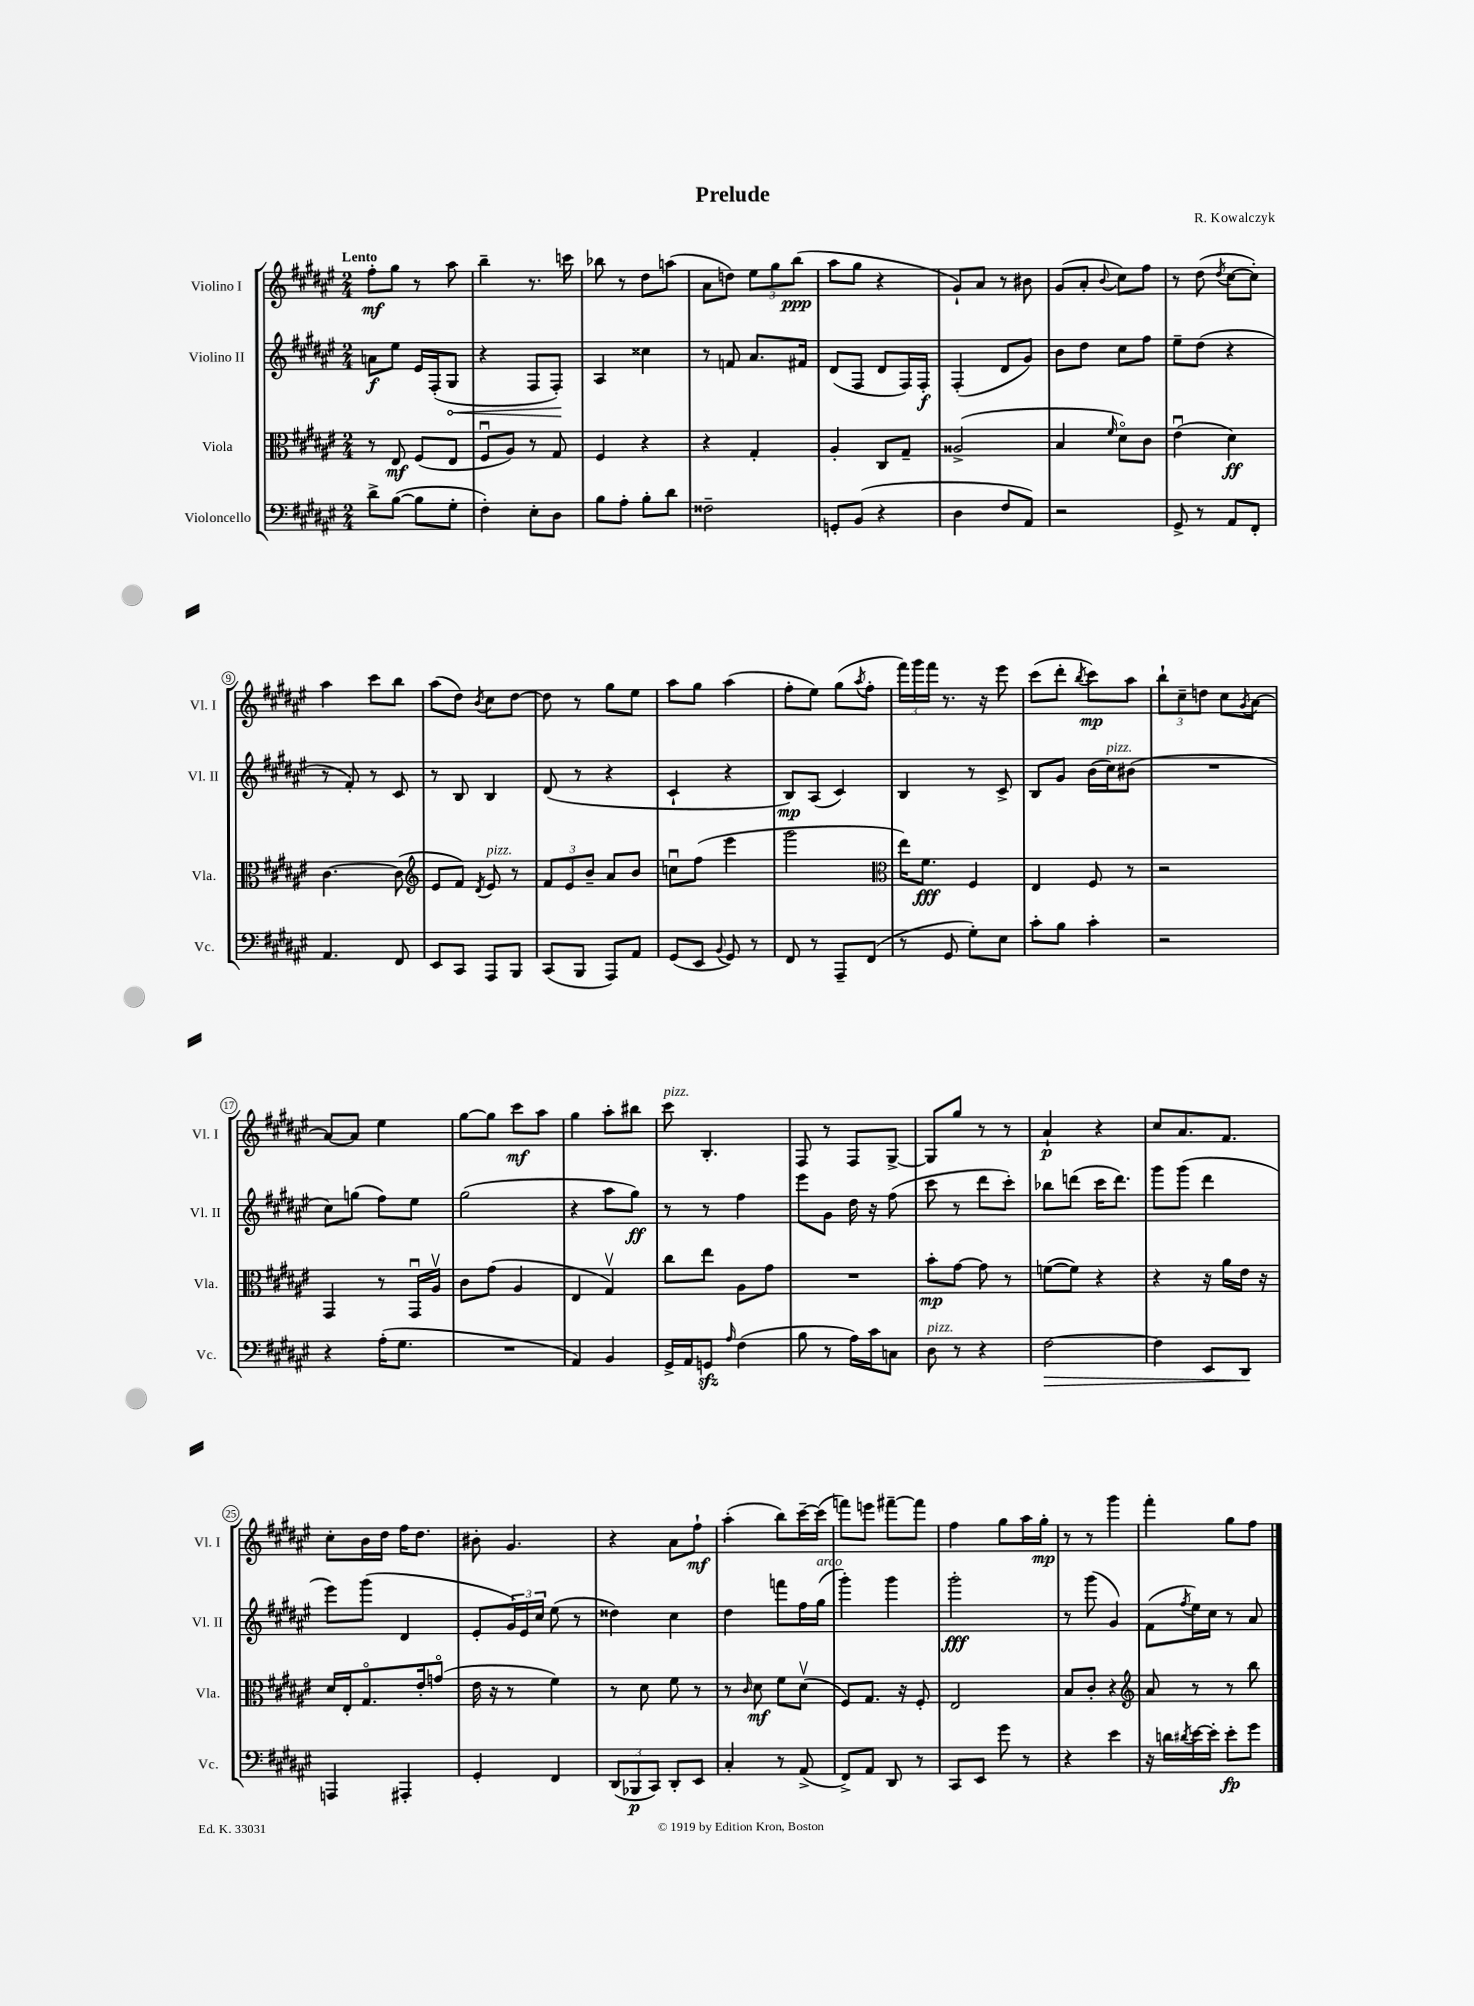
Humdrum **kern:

**kern	**kern	**kern	**kern
*staff4	*staff3	*staff2	*staff1
*clefF4	*clefC3	*clefG2	*clefG2
*k[f#c#g#d#a#e#]	*k[f#c#g#d#a#e#]	*k[f#c#g#d#a#e#]	*k[f#c#g#d#a#e#]
*M2/4	*M2/4	*M2/4	*M2/4
8d#^	8r	8a	8ff#'
([8B	8E#	8ee#	8gg#
8B]	(8F#	16e#	8r
.	.	(16F#'	.
8G#'	8E#	8G#	8aa#
=	=	=	=
4F#')	8F#u	4r	4bb~
.	8A#)	.	.
8E#'	8r	8F#	8.r
8D#	8G#	8F#')	.
.	.	.	16ccc
=	=	=	=
8B	4F#	4A#	8bb-
8A#'	.	.	8r
8B'	4r	4cc##	8dd#
8d#	.	.	(8aa
=	=	=	=
2F##~	4r	8r	8a#
.	.	8f	8dd)
.	4G#'	8.a#	12ee#
.	.	.	12gg#
.	.	.	(12bb
.	.	16f#	.
=	=	=	=
8GG'	4A#'	(8d#	8aa#
(8BB	.	8F#	8gg#
4r	8C#	8d#	4r
.	8G#~	16F#)	.
.	.	16F#'	.
=	=	=	=
4D#	(2A##^	(4F#'	8g#`)
.	.	.	8a#
8F#	.	8d#	8r
8AA#)	.	8g#)	8b#
=	=	=	=
2r	4B	8b	(8g#
.	.	8dd#	8a#'
.	16qqf#	.	8qqb
.	8d#o)	8cc#	8cc#)
.	8c#	8ff#	8ff#
=	=	=	=
8GG#^	(4e#u	8ee#~	8r
8r	.	(8dd#	(8dd#
.	.	.	8qdd#
8AA#	4d#)	4r	[8cc#
8FF#'	.	.	8cc#'])
=	=	=	=
4.AA#	[4.c#	8r	4aa#
.	.	8f#')	.
.	.	8r	8ccc#
8FF#	(8c#]	8c#	8bb
=	=	=	=
*	*clefG2	*	*
8EE#	8e#	8r	(8aa#
8CC#	8f#)	8B	8dd#)
.	8qd#	.	8qb
8AAA#	8e#	4B	8cc#
8BBB	8r	.	[8dd#
=	=	=	=
(8CC#	12f#	(8d#	8dd#]
.	12e#	.	.
8BBB	.	8r	8r
.	12b~	.	.
8AAA#)	8a#	4r	8gg#
8AA#	8b	.	8ee#
=	=	=	=
(8GG#	8ccu	4c#`	8aa#
8EE#	(8ff#	.	8gg#
8qqBB	.	.	.
8GG#)	4eee#	4r	(4aa#
8r	.	.	.
=	=	=	=
8FF#	2ggg#	8B)	8ff#'
8r	.	(8A#	8ee#)
8AAA#~	.	4c#)	(8gg#
.	.	.	8qaa#
(8FF#	.	.	8ff#'
=	=	=	=
*	*clefC3	*	*
8r	16ee#)	4B	24fff#)
.	.	.	24ggg#
.	8.f#	.	.
.	.	.	24fff#
8GG#	.	.	8.r
8G#')	4F#	8r	.
.	.	.	16r
8E#	.	8c#^	8eee#
=	=	=	=
8c#'	4E#	8B	(8ccc#
8B	.	8g#	8ddd#'
.	.	.	8qbb
4c#'	8F#	(16b	8ccc#)
.	.	16cc#)	.
.	8r	(8b#	8aa#
=	=	=	=
2r	2r	2r	12bb`
.	.	.	12cc#~
.	.	.	12dd
.	.	.	8cc#
.	.	.	8qg#
.	.	.	[8a#
=	=	=	=
4r	4GG#	8cc#)	8a#_
.	.	(8gg	8a#]
(16A#'	8r	8ff#)	4ee#
8.G#	.	.	.
.	16GG#u	8ee#	.
.	16A#v	.	.
=	=	=	=
2r	8c#	(2gg#	[8gg#
.	(8g#	.	8gg#]
.	4A#	.	8ccc#
.	.	.	8aa#
=	=	=	=
4AA#)	4E#	4r	4gg#
4BB	4G#v)	8aa#	8aa#'
.	.	8gg#)	8bb#
=	=	=	=
16GG#^	8cc#	8r	8ccc#
16AA#	.	.	.
8GG	8ee#	8r	4.B'
16qqA#	.	.	.
(4F#	8A#	4ff#	.
.	8g#	.	.
=	=	=	=
8B	2r	8eee#	8F#
8r	.	8g#	8r
16A#)	.	16dd#	8F#
16c#	.	16r	.
8C	.	(8ff#	[8G#^
=	=	=	=
8D#	8b'	8ccc#	8G#]
8r	[8g#	8r	8gg#
4r	8g#]	8ddd#	8r
.	8r	8ccc#')	8r
=	=	=	=
[2F#	([8f	8bb-	4a#`
.	8f])	(8ddd	.
.	4r	16ccc#	4r
.	.	8.ddd)	.
=	=	=	=
4F#]	4r	8ggg#	8cc#
.	.	(8ggg#	8.a#
8EE#	16r	4ddd#	.
.	16a#	.	8.f#
8DD#	16e#	.	.
.	16r	.	.
=	=	=	=
4AAA	16d#	8eee#)	8cc#'
.	16E#'	.	.
.	8.G#o	(8ggg#	16b
.	.	.	16dd#
4AAA#'	.	4d#	16ff#
.	16e#'	.	8.dd#
.	(8go	.	.
=	=	=	=
4GG#'	16e#	8e#'	8b#'
.	16r	.	.
.	8r	24g#)	4.g#
.	.	24e#	.
.	.	24cc#	.
4FF#	4f#)	(8ee#	.
.	.	8r	.
=	=	=	=
(12DD#	8r	4dd##)	4r
12BBB-	.	.	.
.	8d#	.	.
12CC#)	.	.	.
8DD#'	8f#	4cc#	8a#
8EE#	8r	.	8ff#`
=	=	=	=
4C#'	8r	4dd#	(4aa#'
.	16qqc#	.	.
.	8d#	.	.
8r	8f#	8fff	8bb)
(8AA#^	(8d#v	16ff#	[16ccc#~
.	.	(16gg#	(16ccc#]
=	=	=	=
8FF#^)	8F#)	4ggg#')	8fff)
8AA#	8.G#	.	8eee
8DD#	.	4ggg#	[8fff#~
.	16r	.	.
8r	8F#'	.	8fff#]
=	=	=	=
8CC#	2E#	2ggg#'	4ff#
8EE#	.	.	.
8g#	.	.	8gg#
8r	.	.	16aa#
.	.	.	16gg#'
=	=	=	=
4r	8B	8r	8r
.	8c#'	(8ggg#	8r
4e#	4r	4g#)	4ggg#
=	=	=	=
*	*clefG2	*	*
16r	8a#	(8f#	4fff#'
16d	.	.	.
8qd#	.	8qff#	.
[16e#	8r	16ee#)	.
16e#']	.	16cc#	.
8e#'	8r	8r	8gg#
8g#	8bb	8a#	8ff#
==	==	==	==
*-	*-	*-	*-
